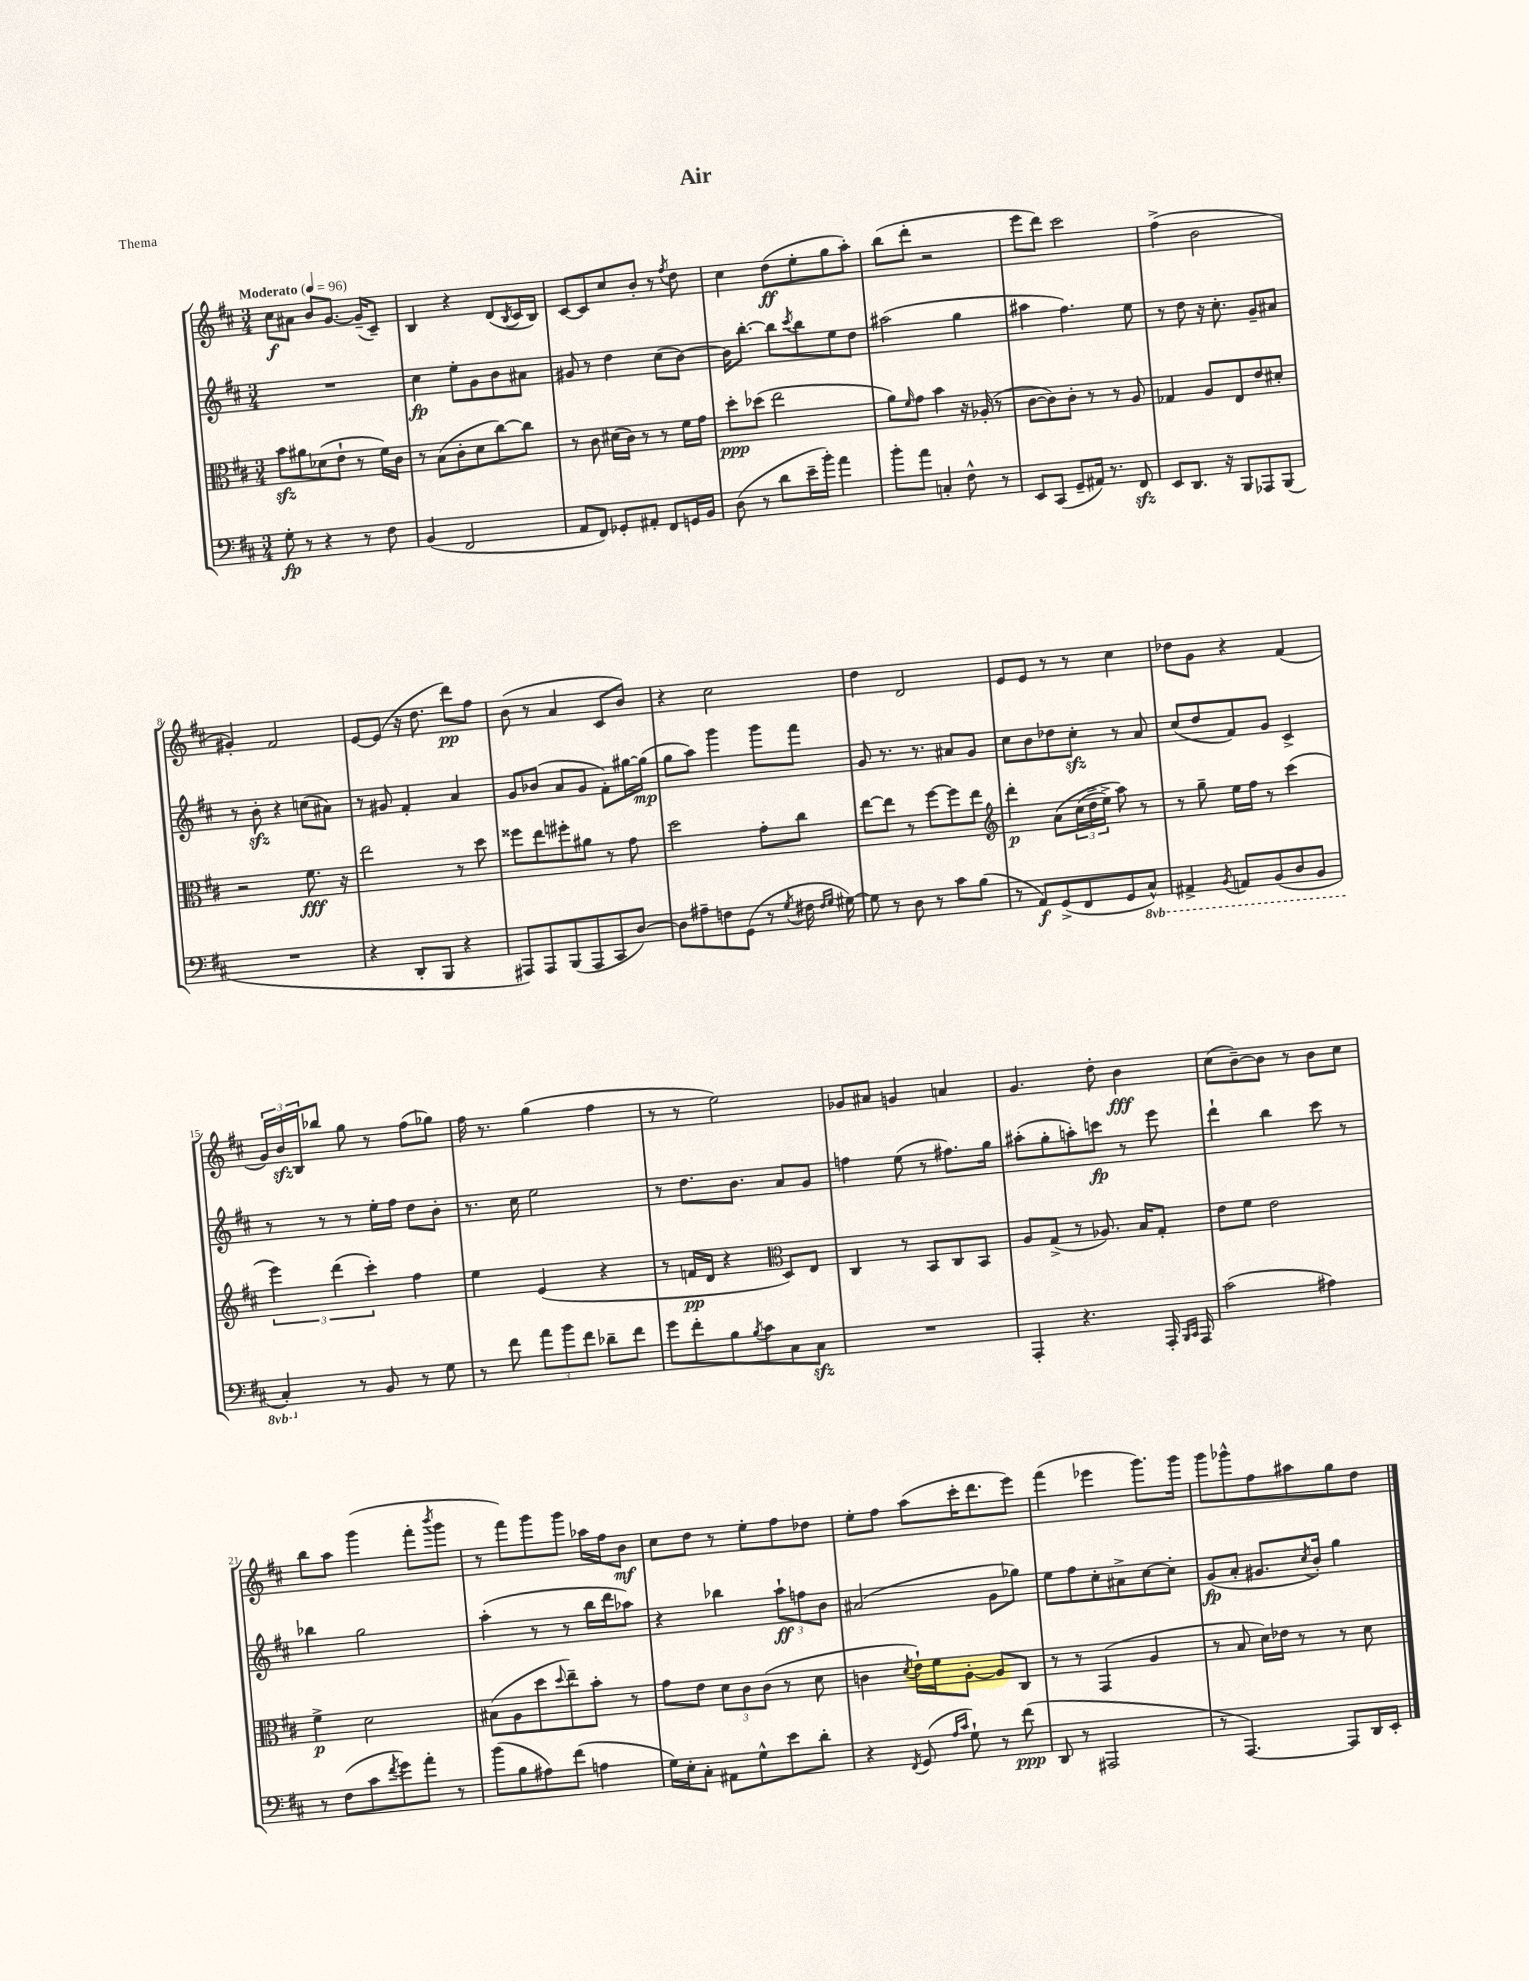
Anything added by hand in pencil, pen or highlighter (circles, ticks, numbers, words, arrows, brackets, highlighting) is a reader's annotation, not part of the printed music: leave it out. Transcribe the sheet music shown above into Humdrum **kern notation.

**kern	**kern	**kern	**kern
*staff4	*staff3	*staff2	*staff1
*clefF4	*clefC3	*clefG2	*clefG2
*k[f#c#]	*k[f#c#]	*k[f#c#]	*k[f#c#]
*M3/4	*M3/4	*M3/4	*M3/4
*MM96	*MM96	*MM96	*MM96
8G'	8b	2.r	8cc#
8r	8a#	.	8a#
4r	(8d-	.	8b
.	8e`	.	[8.g
8r	8r	.	.
.	.	.	(16g~]
8F#	16f#)	.	8c#~)
.	16c#	.	.
=	=	=	=
(4BB	8r	4cc#	4B
.	(8B	.	.
2FF#	8c#'	8ee'	4r
.	8d	8g	.
.	[8cc#)	8b	(8d
.	.	.	8qB
.	8cc#]	8a#	16c#
.	.	.	16B)
=	=	=	=
8AA	8r	8g#	[8c#
8FF#)	8c#	8r	8c#]
8GG-'	(16d#	4dd	8cc#
.	16c#)	.	.
8AA#'	8r	.	8b'
8FF#	8r	(8cc#	8r
.	.	.	8qff#
16GG	16f#	[8b)	8dd
16BB	16g	.	.
=	=	=	=
(8D	8dd'	16b]	4cc#
.	.	[8.bb'	.
8r	(8dd-	.	.
8d	2ee	8bb]	(8dd
.	.	8qccc#	.
16e~	.	8bb	8ee'
16b')	.	.	.
4a	.	8ee	8gg
.	.	8dd	8aa')
=	=	=	=
8b'	8a)	(2aa#	(8bb
.	16qqf#	.	.
8a	8g	.	8ddd'
4C'	4b	.	2r
8F#^^	16r	4gg	.
.	(16A-'	.	.
8r	8r	.	.
=	=	=	=
8EE	[8c#	4aa#	8eee
(8CC#	8c#])	.	8ddd)
8GG~	8c#'	4.ff#)	2ccc#
16AA#)	8r	.	.
8.r	.	.	.
.	8r	.	.
8FF#	8A	8ee	.
=	=	=	=
8EE	4G-	8r	(4ff#^
8.DD	.	8dd	.
.	8A	16r	2b
16r	.	8.cc#'	.
8BBB	8E	.	.
8AAA-	8e	8g~	.
(8BBB	8d#'	8a#	.
=	=	=	=
2.r	2r	8r	4g#')
.	.	8b'	.
.	.	4r	2f#
.	8.f#	(8cc	.
.	.	8a#)	.
.	16r	.	.
=	=	=	=
4r	2ee	8r	[8e
.	.	8g#	(8e]
8DD'	.	4f#'	16r
.	.	.	8.dd
8BBB	.	.	.
4r	8r	4a	8ddd)
.	8dd	.	8ff#
=	=	=	=
8AAA#)	8ff##	8g	(8b
8AAA#	8ee	(8b-	8r
(8BBB	8ff#'	8a	4a
8AAA#	8a#	8g	.
8CC#	8r	8f#')	8c#
[8D)	8g	[16gg#	8b)
.	.	(16gg#]	.
=	=	=	=
8D]	2dd	8gg	4r
8A#~	.	8aa)	.
8F	.	4ggg	2cc#
(8GG	.	.	.
8r	8g'	8ggg	.
8qG	.	.	.
16F#	8cc#	8fff#	.
16qqF#	.	.	.
16qqG	.	.	.
[16G#)	.	.	.
=	=	=	=
8G#]	[8ee	8g	4dd
8r	8ee]	8.r	.
8D	8r	.	2d
.	.	8.r	.
8r	[8ff#	.	.
8c#	8ff#]	8a#	.
(8B	8ee	8g	.
=	=	=	=
*	*clefG2	*	*
8r	4ddd'	8cc#	8e
8AA)	.	8b	8e
(8GG^	&(8a	8dd-	8r
8FF#	(24cc#	8cc#'	8r
.	24dd^	.	.
.	24ee^)	.	.
8GG	8aa&)	8r	4cc#
8CC#^^)	8r	8a	.
=	=	=	=
4AAA#^	8r	(8cc#	8dd-
.	8gg~	8dd	8g
8qBBB	.	.	.
8AAA	16ee	8f#)	4r
.	16ff#	.	.
(8BBB	8r	8g	.
8DD	(4ccc#	4c#^	(4f#
8BBB	.	.	.
=	=	=	=
4CC#')	6eee)	8r	24g)
.	.	.	24b
.	.	.	24B
.	.	8r	8bb-
.	(6ddd	.	.
8r	.	8r	8gg
.	6ccc#')	.	.
8BB	.	16ee'	8r
.	.	16ff#	.
8r	4ff#	8dd	(8ff#
8G	.	8b'	8gg-)
=	=	=	=
8r	4ee	8.r	16ff#
.	.	.	8.r
8f#	.	.	.
.	.	16cc#	.
12a	(4e	2ee	(4gg
12b	.	.	.
12f#	.	.	.
8d-~	4r	.	4ff#
8f#	.	.	.
=	=	=	=
8g	8r	8r	8r
8f#'	16f	8.dd	8r
.	16d	.	.
8B	4r	.	2ee)
.	.	8.b	.
8qB	.	.	.
8c#	.	.	.
*	*clefC3	*	*
8C#	8D)	8a	.
8C#	8E	8g	.
=	=	=	=
2.r	4C#	4ff	8g-
.	.	.	8a#
.	8r	(8ee	4g
.	8BB	8r	.
.	8C#	8.ff#)	4a
.	8BB	.	.
.	.	16gg	.
=	=	=	=
4AAA'	8A	(8aa#'	4.g
.	(8G^	8gg'	.
4.r	8r	8aa')	.
.	8.A-)	8ccc	8dd'
.	.	8r	4b
.	16B	.	.
16AAA'	8G'	8eee	.
16qqBBB	.	.	.
16qqCC#	.	.	.
16AAA	.	.	.
=	=	=	=
(2c#	8e	4ddd`	(8cc#
.	8f#	.	[8b~)
.	2e	4bb	8b]
.	.	.	8r
4A#)	.	8ccc#	8b
.	.	8r	8cc#
=	=	=	=
8r	4f#^	4bb-	8bb
(8F#	.	.	8aa
8c#	2d	2gg	(4ggg
8qf#	.	.	.
8g)	.	.	.
8a'	.	.	8fff#'
.	.	.	8qbbb
8r	.	.	8ggg
=	=	=	=
(8b	(8B#	(4aa'	8r
8B	8A	.	8fff#)
8A#)	8dd	8r	8ggg
.	8qqdd	.	.
(8f#	8ee~)	8r	8ggg
4A	8b'	16bb	16aa-
.	.	16ddd	16ff#
.	8r	8aa-)	8b
=	=	=	=
16G)	8g	4r	8cc#
16E'	.	.	.
8C#'	8e	.	8dd
8AA#	12d	4bb-	8r
.	12c#	.	.
8G^^	.	.	8ee'
.	(12c#	.	.
8e	8r	12aa`	8ff#
.	.	12ff	.
8d'	8d	.	8dd-
.	.	12b	.
=	=	=	=
4r	4c	(2a#	8ee'
.	.	.	8ff#
8qFF#	8qd	.	.
(8GG	16e`)	.	(8aa
.	16f#	.	.
16qqA	.	.	.
16qqc#	.	.	.
8G`)	[8A'	.	16ccc#'
.	.	.	8.ddd
8r	8A]	8g	.
(8f#	8C#	8gg-)	8eee)
=	=	=	=
8DD	8r	8ee	(4fff#
8r	8r	8ff#	.
2AAA#	(4GG	8cc#'	4eee-
.	.	8a#^	.
.	4A	[8cc#	8.ggg)
.	.	8cc#']	.
.	.	.	16ggg
=	=	=	=
8r	8r	(8g	8ggg
[4.AAA)	8B	8a'	8ggg-^^
.	16d)	8.g#	8ff#
.	16e-	.	.
.	8r	.	8aa#
.	.	8qcc#	.
.	.	16b')	.
8AAA]	8r	4gg	8gg
16DD	8d	.	8dd
16EE'	.	.	.
==	==	==	==
*-	*-	*-	*-
